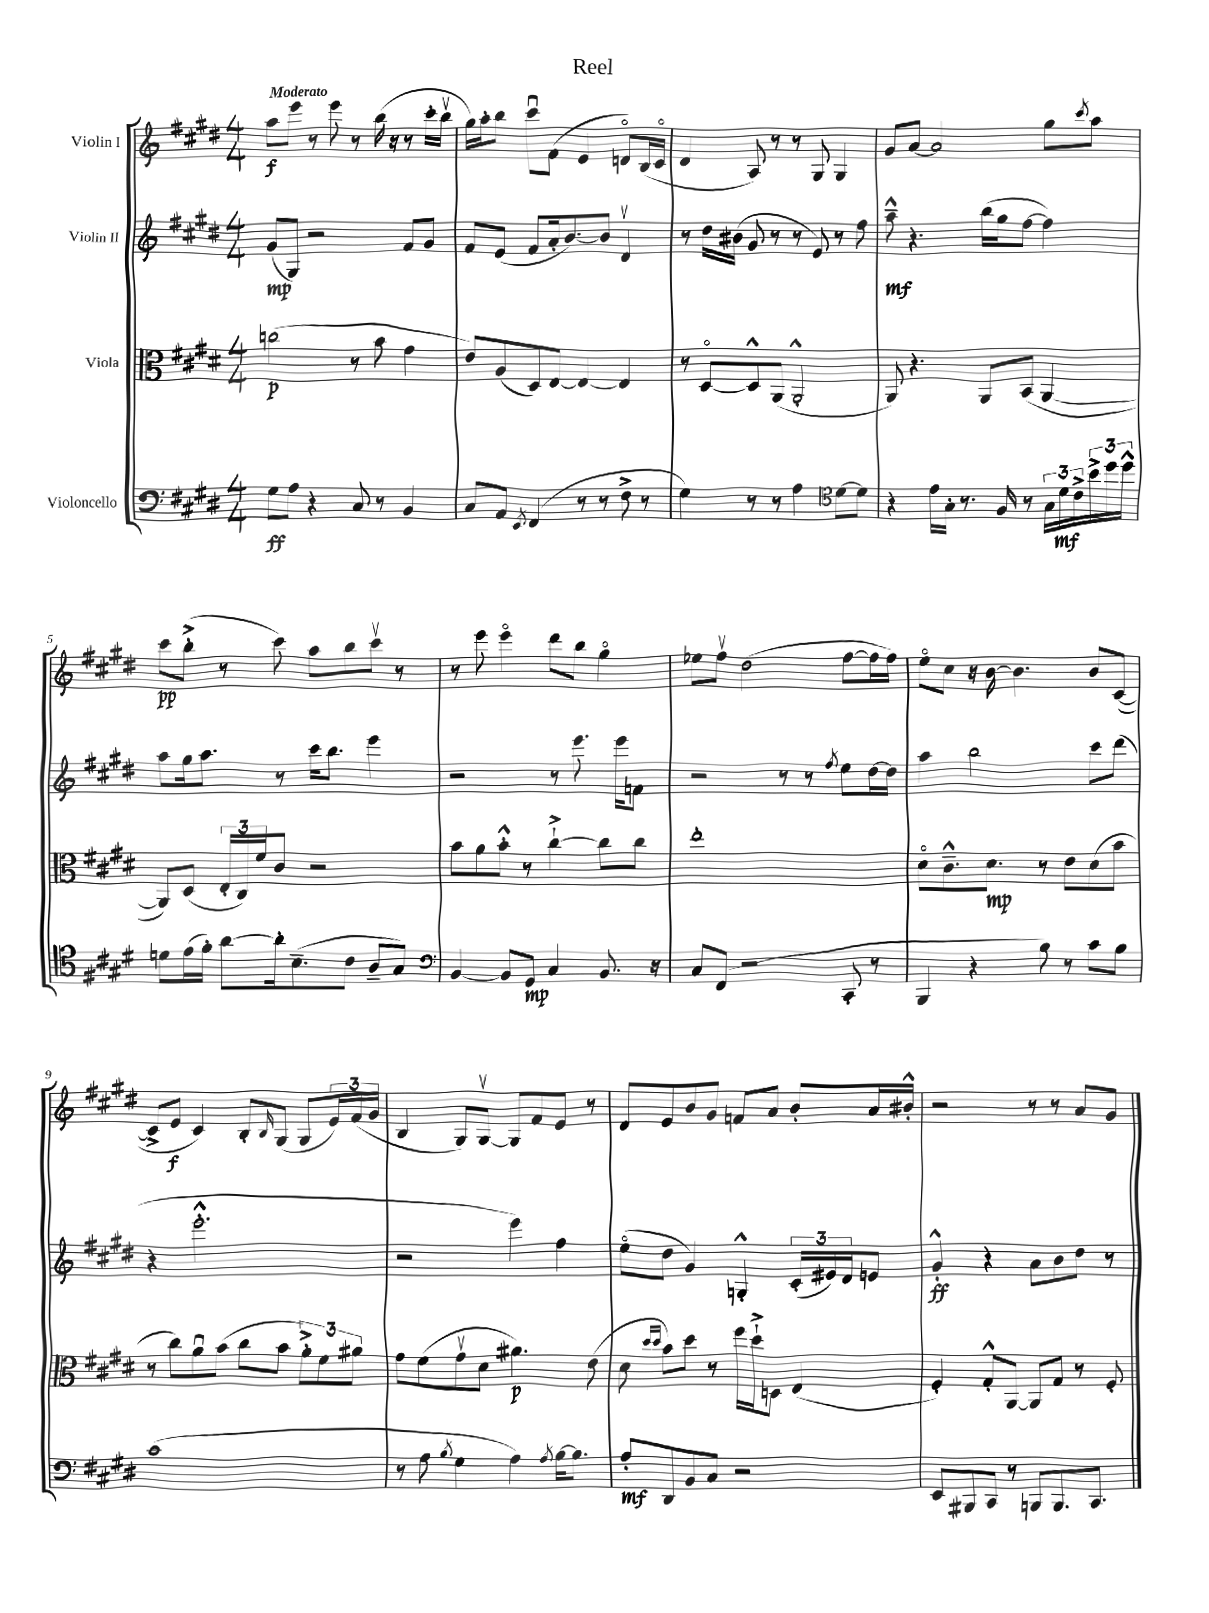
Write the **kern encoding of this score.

**kern	**dynam	**kern	**dynam	**kern	**dynam	**kern	**dynam
*part4	*part4	*part3	*part3	*part2	*part2	*part1	*part1
*staff4	*staff4	*staff3	*staff3	*staff2	*staff2	*staff1	*staff1
*I"Violoncello	*	*I"Viola	*	*I"Violin II	*	*I"Violin I	*
*clefF4	*	*clefC3	*	*clefG2	*	*clefG2	*
*k[f#c#g#d#]	*	*k[f#c#g#d#]	*	*k[f#c#g#d#]	*	*k[f#c#g#d#]	*
*M4/4	*	*M4/4	*	*M4/4	*	*M4/4	*
=1	=1	=1	=1	=1	=1	=1	=1
!	!	!	!	!	!	!LO:TX:a:B:t=Moderato	!
8G#\L	ff	(2ccn\	p	(8g#/L	mp	8aa\L	f
8A\J	.	.	.	8G#/J)	.	8eee\J	.
4r	.	.	.	2r	.	8r	.
.	.	.	.	.	.	8eee\	.
8C#/	.	8r	.	.	.	8r	.
8r	.	8b\	.	.	.	(16bb\	.
.	.	.	.	.	.	16r	.
4BB/	.	4g#\	.	8f#/L	.	8r	.
.	.	.	.	8g#/J	.	16ccc#'\LL	.
.	.	.	.	.	.	16bbv\JJ	.
=2	=2	=2	=2	=2	=2	=2	=2
8C#/L	.	8e/L)	.	8f#/L	.	16gg#\LL)	.
.	.	.	.	.	.	16aa'\J	.
8AA/J	.	(8A/	.	(8e/J	.	8bb\J	.
8qEE/	.	.	.	.	.	.	.
(4FF#/	.	8D#/)	.	8f#/L	.	8ccc#u\L	.
.	.	[8E/J	.	16a'/k	.	(8f#\J	.
.	.	.	.	[8.b/)	.	.	.
8r	.	4E/_	.	.	.	4e/	.
8r	.	.	.	8b/J]	.	.	.
8F#^\	.	4E/]	.	4d#v/	.	8dn/L)	.
8r	.	.	.	.	.	(16B/L	.
.	.	.	.	.	.	16c#/JJ	.
=3	=3	=3	=3	=3	=3	=3	=3
4G#\)	.	8r	.	8r	.	4d#/	.
.	.	[8D#/L	.	16dd#\LL	.	.	.
.	.	.	.	(16b#X\JJ	.	.	.
8r	.	8D#^^/]	.	8g#/	.	8A/)	.
8r	.	(8AA/J	.	8r	.	8r	.
4A\	.	2AA'^^/	.	8r	.	8r	.
.	.	.	.	8e/)	.	8G#/	.
*clefC4	*	*	*	*	*	*	*
[8d#\L	.	.	.	8r	.	4G#/	.
8d#\J]	.	.	.	8ff#\	.	.	.
=4	=4	=4	=4	=4	=4	=4	=4
4r	.	8AA/)	.	8aa~^^\	mf	8g#/L	.
.	.	4.r	.	4.r	.	[8a/J	.
16e\LL	.	.	.	.	.	2a/]	.
16G#'\JJ	.	.	.	.	.	.	.
8.r	.	.	.	.	.	.	.
.	.	8AA/L	.	(16bb\LL	.	.	.
16F#/	.	.	.	16gg#\J	.	.	.
8r	.	(8BB/J	.	[8ff#\J	.	.	.
24G#\LL	.	[4AA/	.	4ff#\])	.	8gg#\L	.
24d#\	mf	.	.	.	.	.	.
24c#^\	.	.	.	.	.	.	.
.	.	.	.	.	.	8qccc#/	.
24b^\	.	.	.	.	.	8aa\J	.
24dd#\	.	.	.	.	.	.	.
24dd#^^\JJ	.	.	.	.	.	.	.
!!LO:LB:g=z
=5	=5	=5	=5	=5	=5	=5	=5
8dn\L	.	8AA/L])	.	8aa\L	.	8ccc#\L	pp
(16e\L	.	(8D#/J	.	16gg#\k	.	(8bb'^\J	.
16f#'\JJ)	.	.	.	8.aa\J	.	.	.
[8a\L	.	24E'/LL	.	.	.	8r	.
.	.	24C#/)	.	.	.	.	.
.	.	24f#/J	.	.	.	.	.
16a'\k]	.	8c#/J	.	8r	.	8ccc#\)	.
(8.B~\	.	.	.	.	.	.	.
.	.	2r	.	16ccc#\KL	.	8aa\L	.
.	.	.	.	8.bb\J	.	.	.
8c#\J	.	.	.	.	.	8bb\	.
8A~/L	.	.	.	4eee\	.	8ccc#v\J	.
8G#/J)	.	.	.	.	.	8r	.
=6	=6	=6	=6	=6	=6	=6	=6
*clefF4	*	*	*	*	*	*	*
[4BB/	.	8b\L	.	2r	.	8r	.
.	.	8a\	.	.	.	8eee\	.
8BB/L]	.	8b'^^\J	.	.	.	4eee\	.
8GG#/J	mp	8r	.	.	.	.	.
4C#/	.	[4cc#`^\	.	8r	.	8ddd#\L	.
.	.	.	.	8.eee\	.	8bb\J	.
8.BB/	.	8cc#\L]	.	.	.	4gg#\	.
.	.	.	.	16eee\KL	.	.	.
.	.	8cc#\J	.	8fn\J	.	.	.
16r	.	.	.	.	.	.	.
=7	=7	=7	=7	=7	=7	=7	=7
8C#/L	.	1ee'	.	2r	.	8ee-X\L	.
(8FF#/J	.	.	.	.	.	8ff#v\J	.
2r	.	.	.	.	.	(2dd#\	.
.	.	.	.	8r	.	.	.
.	.	.	.	8r	.	.	.
.	.	.	.	8qff#/	.	.	.
8CC#'/	.	.	.	8ee\L	.	[8ff#\L	.
8r	.	.	.	[16dd#\L	.	16ff#\L]	.
.	.	.	.	16dd#\JJ]	.	16ff#\JJ)	.
=8	=8	=8	=8	=8	=8	=8	=8
4BBB/	.	8d#\L	.	4aa\	.	8ee\L	.
.	.	8.c#~^^\	.	.	.	8cc#\J	.
4r	.	.	.	2bb\	.	16r	.
.	.	8.d#\J	mp	.	.	[16b\	.
.	.	.	.	.	.	4.b\]	.
8B\)	.	8r	.	.	.	.	.
8r	.	8e\L	.	.	.	.	.
8c#\L	.	(8d#\	.	8ccc#\L	.	8b/L	.
8B\J	.	8b\J	.	(8ddd#\J	.	([8c#/J	.
!!LO:LB:g=z
=9	=9	=9	=9	=9	=9	=9	=9
(1c#	.	8r	.	4r	.	8c#^/L]	.
.	.	8cc#\L)	.	.	.	8e/J	f
.	.	8au\	.	2.eee'^^\	.	4c#/)	.
.	.	(8b\J	.	.	.	.	.
.	.	8cc#\L	.	.	.	8B'/L	.
.	.	.	.	.	.	16qqB/	.
.	.	8b\J	.	.	.	(8G#/J	.
.	.	12a'^\L)	.	.	.	8G#/L	.
.	.	12f#\	.	.	.	.	.
.	.	.	.	.	.	24e/L)	.
.	.	12a#X\J	.	.	.	(24f#/	.
.	.	.	.	.	.	24g#/JJ	.
=10	=10	=10	=10	=10	=10	=10	=10
8r	.	8g#\L	.	2r	.	4B/	.
8A\	.	(8f#\	.	.	.	.	.
8qB/	.	.	.	.	.	.	.
4G#\	.	8g#v\	.	.	.	8G#/L)	.
.	.	8d#\J	.	.	.	[8G#v/J	.
4A\)	.	4.a#X\)	p	4eee\)	.	8G#/L]	.
.	.	.	.	.	.	8f#/	.
8qA/	.	.	.	.	.	.	.
[16B\KL	.	.	.	4ff#\	.	8e/J	.
8.B\J]	.	.	.	.	.	.	.
.	.	(8e\	.	.	.	8r	.
=11	=11	=11	=11	=11	=11	=11	=11
8A'/L	mf	8d#\	.	(8ee\L	.	8d#/L	.
.	.	16qqdd#/LL	.	.	.	.	.
.	.	16qqdd#/JJ	.	.	.	.	.
8DD#/	.	8b\L)	.	8dd#\J	.	8e/	.
8BB/	.	8dd#\J	.	4g#/)	.	8b/	.
8C#/J	.	8r	.	.	.	8g#/J	.
2r	.	16ff#\LL	.	4Gn'^^/	.	8fn/L	.
.	.	16dd#`^\J	.	.	.	.	.
.	.	8Dn\J	.	.	.	8a/J	.
.	.	(4E/	.	(24c#'/LL	.	8b'/L	.
.	.	.	.	24e#X/)	.	.	.
.	.	.	.	24d#/J	.	.	.
.	.	.	.	8en/J	.	16a/L	.
.	.	.	.	.	.	16b#X'^^/JJ	.
=12	=12	=12	=12	=12	=12	=12	=12
8EE/L	.	4F#'/)	.	4g#'^^/	ff	2r	.
8BBB#X/	.	.	.	.	.	.	.
8CC#/J	.	8G#'^^/L	.	4r	.	.	.
8r	.	[8AA/J	.	.	.	.	.
8BBBn/L	.	8AA/L]	.	8a\L	.	8r	.
8.BBB/	.	8G#/J	.	8b\	.	8r	.
.	.	8r	.	8dd#\J	.	8a/L	.
8.CC#/J	.	.	.	.	.	.	.
.	.	8F#'/	.	8r	.	8g#/J	.
==	==	==	==	==	==	==	==
*-	*-	*-	*-	*-	*-	*-	*-
